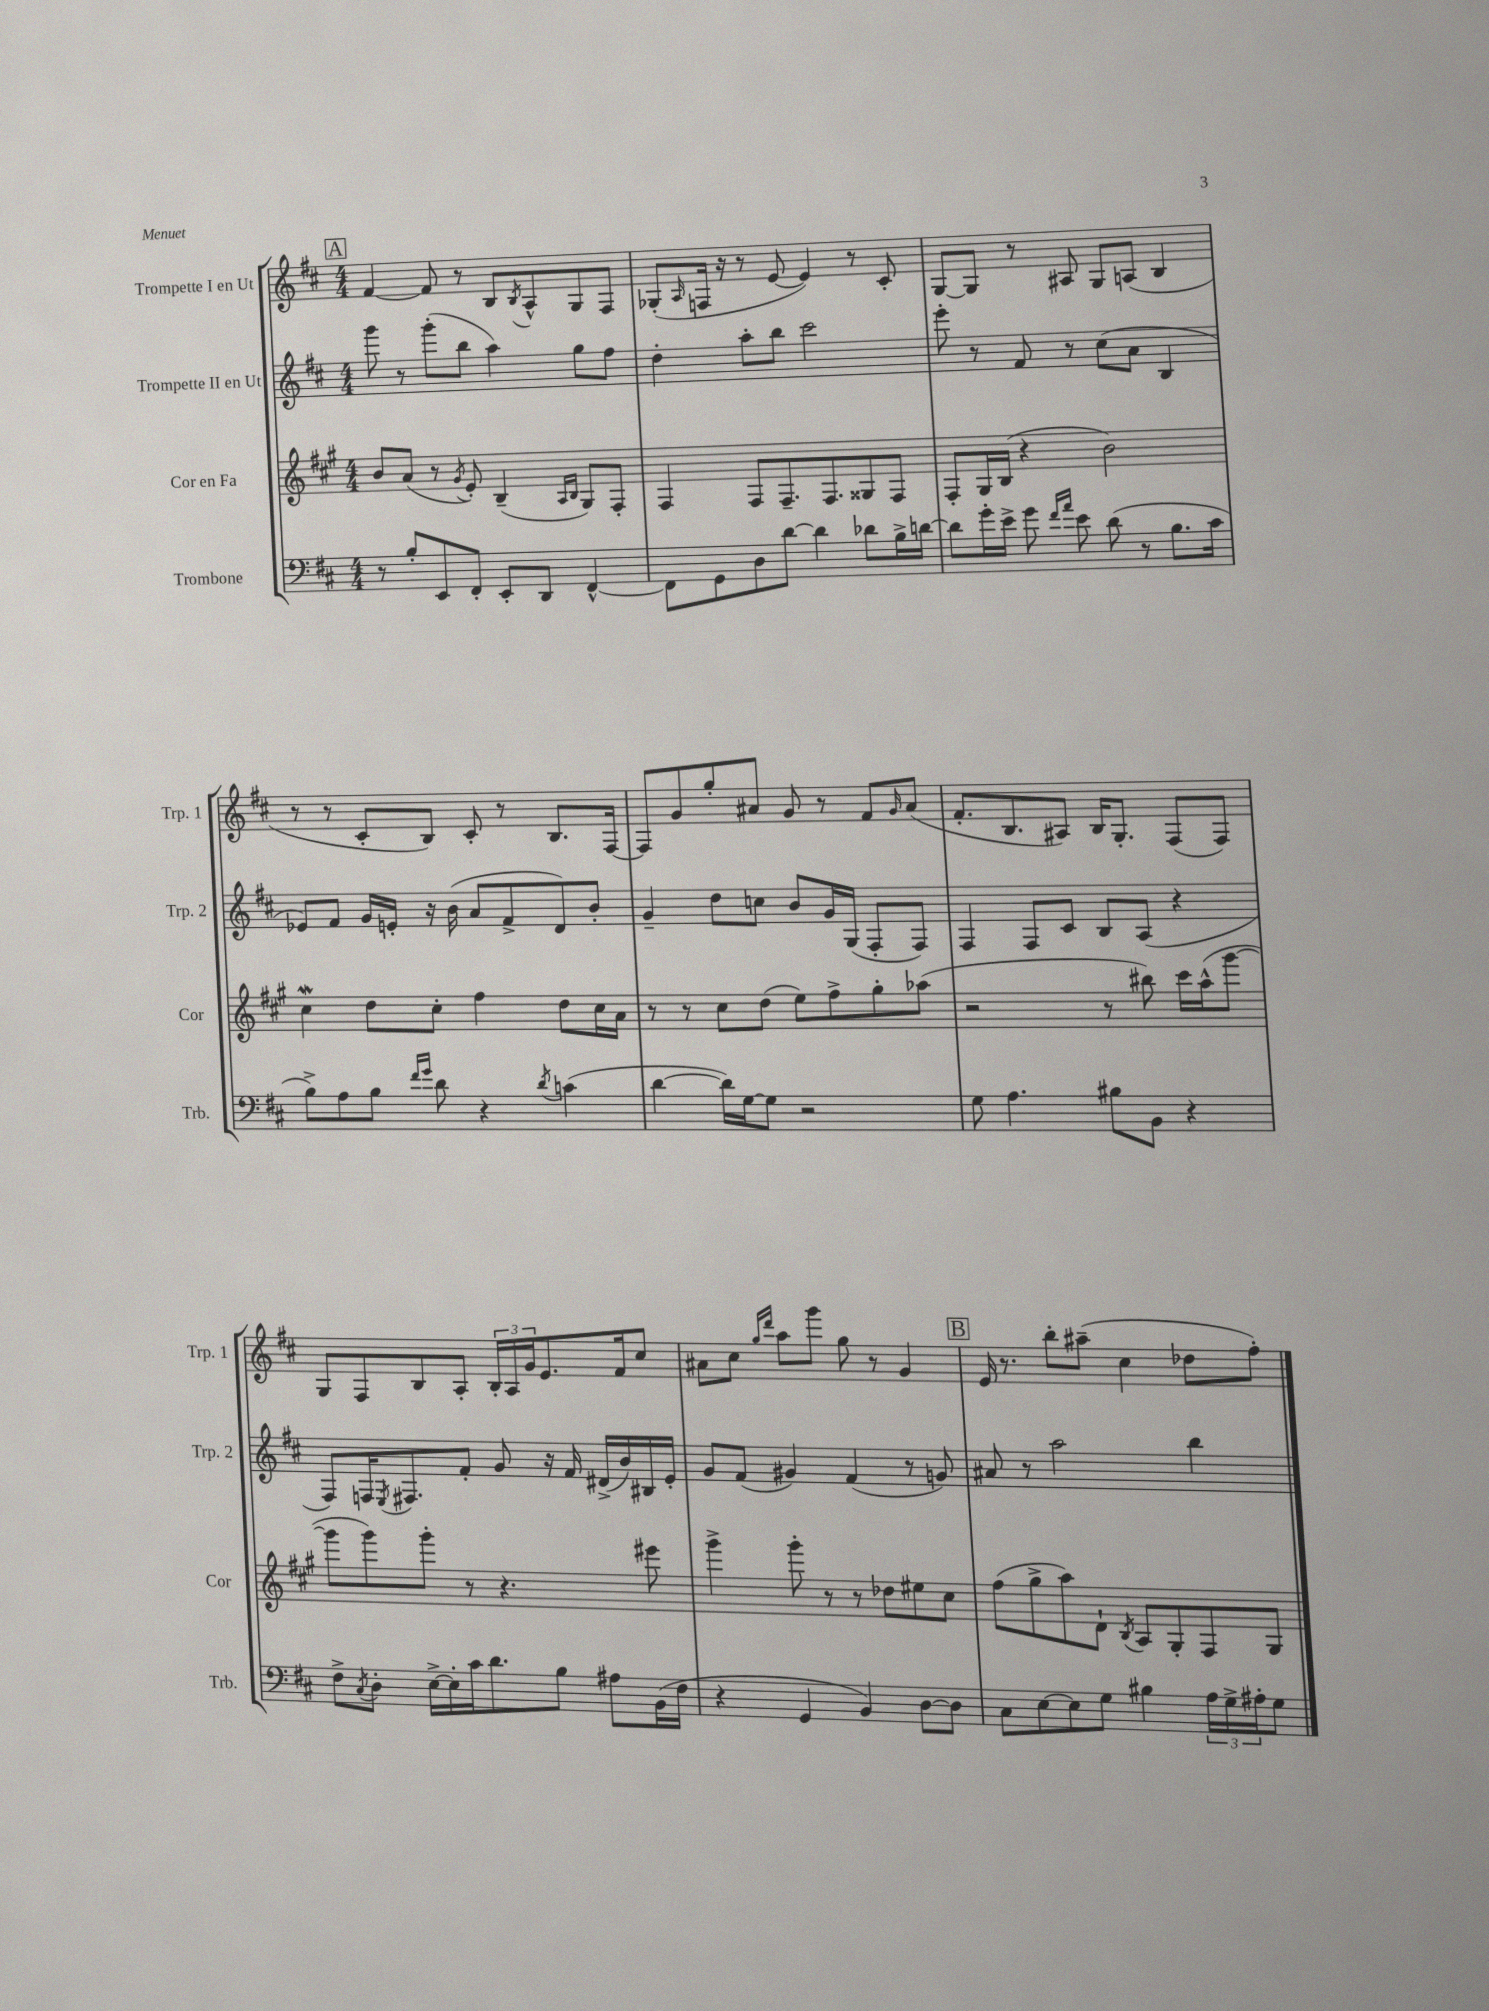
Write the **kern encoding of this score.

**kern	**kern	**kern	**kern
*staff4	*staff3	*staff2	*staff1
*clefF4	*clefG2	*clefG2	*clefG2
*k[f#c#]	*k[f#c#g#]	*k[f#c#]	*k[f#c#]
*M4/4	*M4/4	*M4/4	*M4/4
8r	8b	8ggg	[4f#
8B'	(8a	8r	.
8EE	8r	(8ggg'	8f#]
.	8qg#	.	.
8FF#'	8e')	8bb	8r
8EE'	(4B~	4aa)	8B
.	.	.	8qB
8DD	.	.	8A^^
.	16qqA	.	.
.	16qqB	.	.
[4FF#^^	8G#)	8gg	8G
.	8F#'	8ff#	8F#
=	=	=	=
8FF#]	4F#	4dd'	(8G-'
.	.	.	16qqA
8GG	.	.	16F
.	.	.	16r
8D	8F#	8aa'	8r
[8d	8.F#~	8bb	[8e
4d]	.	2ccc#	4e])
.	8.F#	.	.
8d-	8G##	.	8r
16B^	8F#	.	8c#'
[16d	.	.	.
=	=	=	=
8d]	8F#'	8eee'	[8G
16g'	16G#	8r	8G]
16e^	(16B	.	.
8g	4r	8f#	8r
16qqf#	.	.	.
16qqa	.	.	.
8e	.	8r	8A#
(8d	2b)	(8cc#	8G
8r	.	8a	(8A
8.B	.	4B	4B
16c#	.	.	.
=	=	=	=
8B^)	4cc#	8e-)	8r
8A	.	8f#	8r
8B	8dd	16g	8c#'
.	.	16e'	.
16qqf#	.	.	.
16qqg	.	.	.
8d	8cc#'	16r	8B)
.	.	(16b	.
4r	4ff#	8a	8c#'
.	.	8f#^	8r
8qd	.	.	.
(4c	8dd	8d)	8.B
.	16cc#	8b'	.
.	16a	.	[16F#
=	=	=	=
[4d	8r	4g~	8F#]
.	8r	.	8g
16d])	8cc#	8dd	8gg'
[16G	.	.	.
8G]	(8dd	8cc	8a#
2r	8ee)	8b	8g
.	8ff#^	16g	8r
.	.	(16G	.
.	8gg#'	8F#'	8f#
.	.	.	16qqg
.	(8aa-	8F#)	(8a#
=	=	=	=
8G	2r	4F#	8.f#'
4.A	.	.	.
.	.	.	8.B
.	.	8F#	.
.	.	8c#	8A#)
8B#	8r	8B	16B
.	.	.	8.G'
8BB	8bb#)	(8A	.
4r	16ccc#	4r	(8F#
.	(16aa^^	.	.
.	[8ggg#	.	8F#)
=	=	=	=
8F#^	8ggg#]	8F#)	8G
8qC#	.	.	.
8D'	8ggg#)	16F	8F#
.	.	8qE	.
.	.	8.F#	.
[16E^	8ggg#'	.	8B
16E']	.	.	.
16c#	8r	8f#'	8A'
8.d	.	.	.
.	4.r	8g	24B'
.	.	.	24A
.	.	.	24g
8B	.	16r	8.e
.	.	16f#	.
8A#	.	(16d#^	.
.	.	16b)	16f#
(16BB	8eee#	16B#	8cc#
16F#	.	16e'	.
=	=	=	=
4r	4ggg#^	8g	8a#
.	.	(8f#	8cc#
.	.	.	16qqgg
.	.	.	16qqddd
4GG	8ggg#'	4g#)	8aa
.	8r	.	8ggg
4BB)	8r	(4f#	8gg
.	8dd-	.	8r
[8D	8ee#	8r	4g
8D]	8cc#	8g)	.
=	=	=	=
8C#	(8ff#	8a#	16e
.	.	.	8.r
[8E	8gg#^	8r	.
8E]	8aa)	2aa	8bb'
8G	8d`	.	(8aa#~
.	8qB	.	.
4B#	8A	.	4cc#
.	8G#'	.	.
24A	8F#	4bb	8dd-
24G^	.	.	.
24A#'	.	.	.
8G	8G#	.	8ff#')
==	==	==	==
*-	*-	*-	*-
